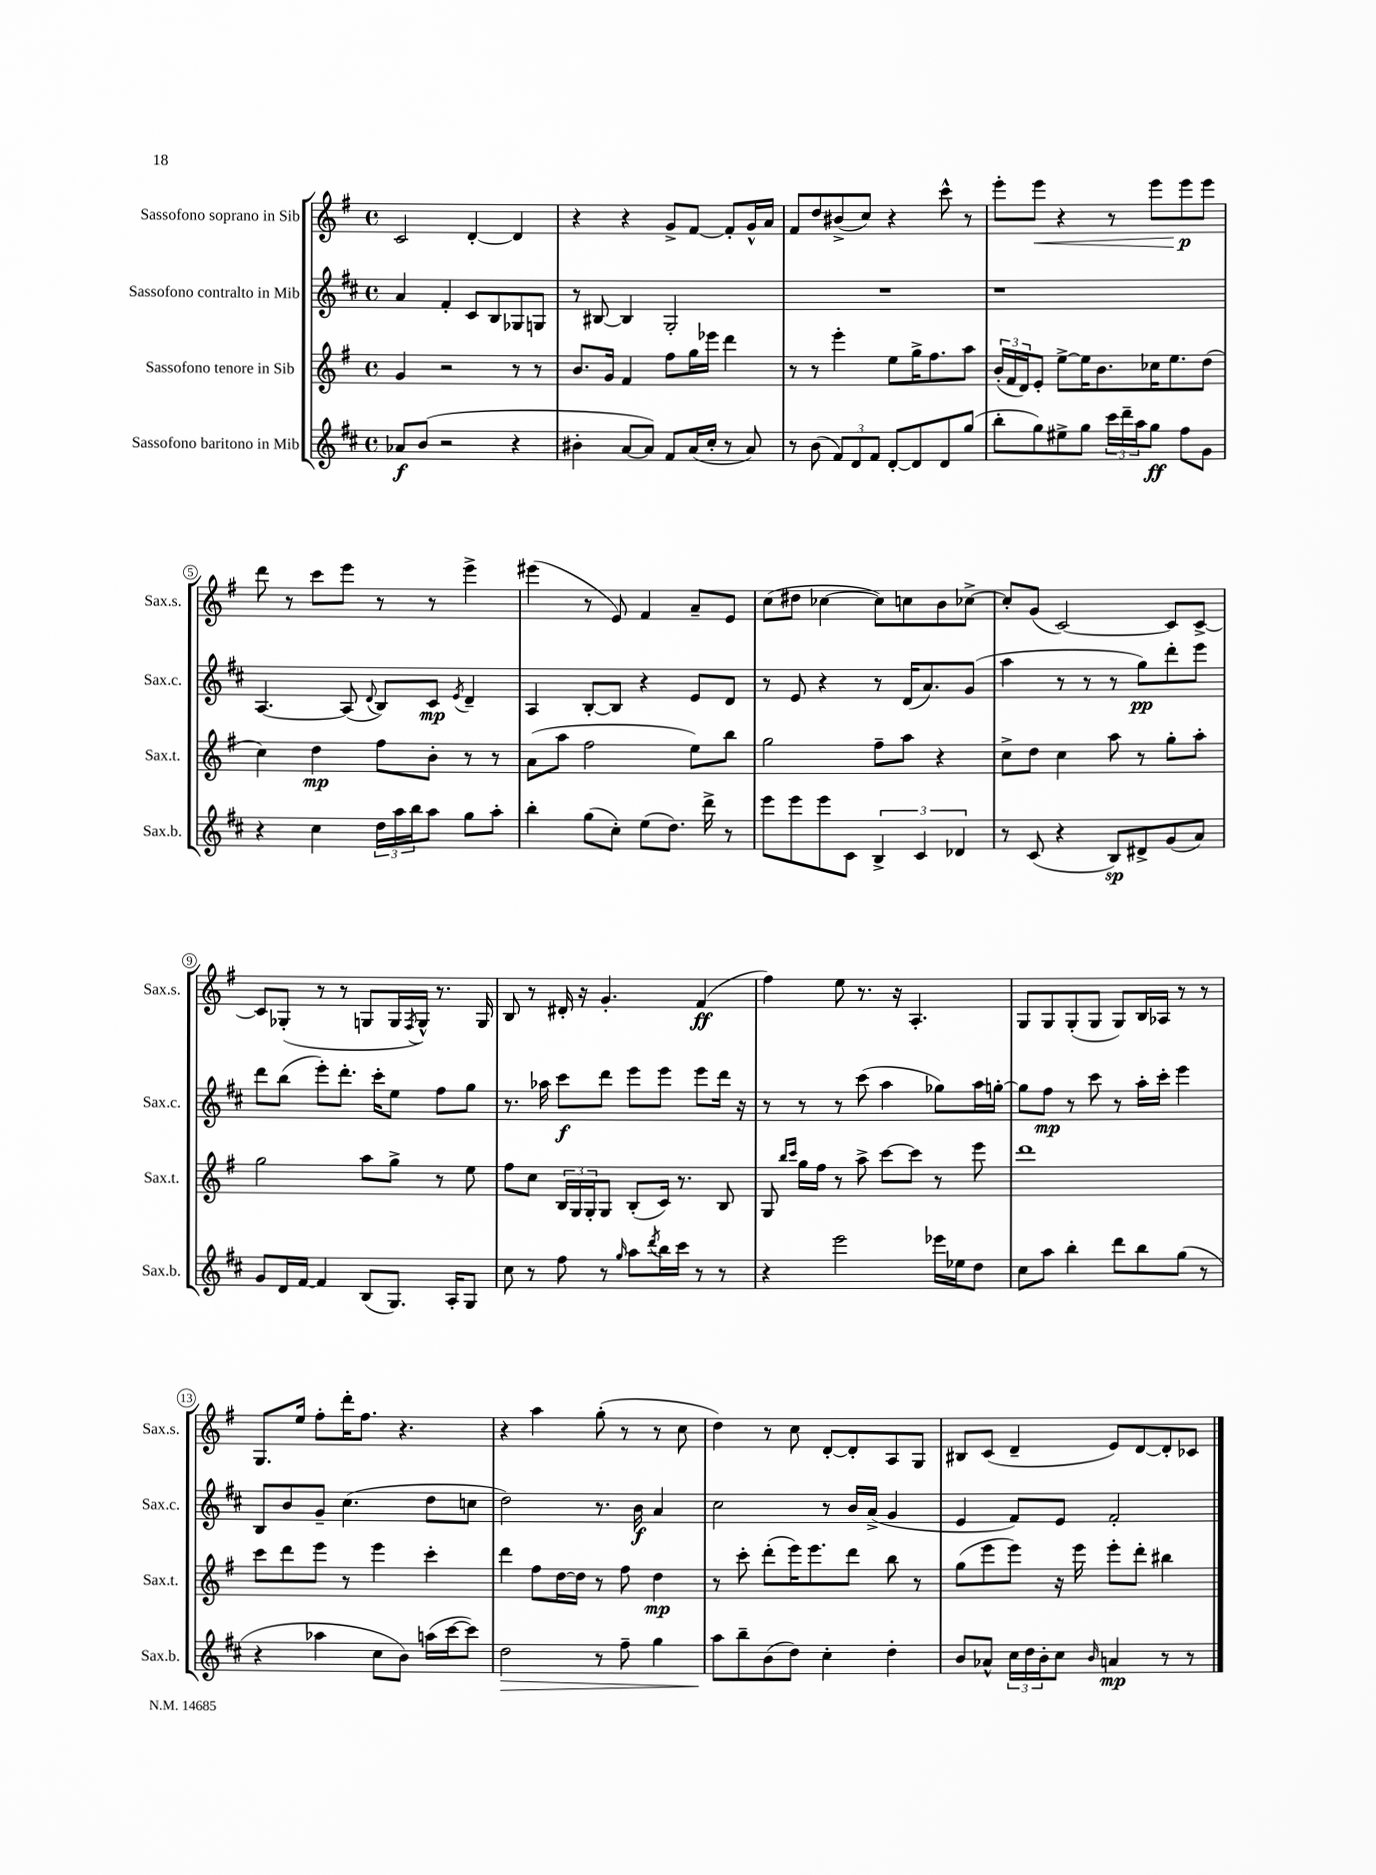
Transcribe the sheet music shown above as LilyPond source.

<<
\new StaffGroup <<
\new Staff = "s0" \with { instrumentName = "Sassofono soprano in Sib" shortInstrumentName = "Sax.s." } {
    \clef treble \key g \major \defaultTimeSignature \time 4/4
    c'2 d'4~-. d'4 |
    r4 r4 g'8-> fis'8~ fis'8-. g'16-^ a'16 |
    fis'8 d''8 bis'8->( c''8) r4 c'''8-^ r8 |
    e'''8-. e'''8\< r4 r8 e'''8 e'''8\p\! e'''8 |
    d'''8 r8 c'''8 e'''8 r8 r8 e'''4-> |
    eis'''4( r8 e'8) fis'4 a'8-- e'8 |
    c''8( dis''8 ces''4~ ces''8) c''8 b'8 ces''8~-> |
    ces''8-. g'8( c'2~) c'8 c'8~-> |
    c'8 ges8-.( r8 r8 g8 g16 \acciaccatura { fis8 } g16-^) r8. g16 |
    b8 r8 dis'16-. r16 g'4.-. fis'4\ff( |
    fis''4) e''8 r8. r16 a4.-. |
    g8 g8 g8-.( g8 g8) b16 aes16 r8 r8 |
    g8. e''16 fis''8-. d'''16-. fis''8. r4. |
    r4 a''4 g''8-.( r8 r8 c''8 |
    d''4) r8 c''8 d'8~-. d'8-. a8 g8 |
    bis8 c'8( d'4-- e'8) d'8~ d'8-. ces'8 \bar "|." |
}
\new Staff = "s1" \with { instrumentName = "Sassofono contralto in Mib" shortInstrumentName = "Sax.c." } {
    \clef treble \key d \major \defaultTimeSignature \time 4/4
    a'4 fis'4-. cis'8 b8 ges8 g8 |
    r8 bis8~ bis4 g2-. |
    R1 |
    r1 |
    a4.~ a8( \appoggiatura { d'8 } b8) cis'8\mp \acciaccatura { e'8 } d'4-- |
    a4 b8~-. b8 r4 e'8 d'8 |
    r8 e'8 r4 r8 d'16( a'8.) g'8( |
    a''4 r8 r8 r8 g''8\pp) d'''8-. e'''8 |
    d'''8 b''8( e'''8-.) d'''8.-. cis'''16-. e''8 fis''8 g''8 |
    r8. aes''16 cis'''8\f d'''8 e'''8 e'''8 e'''8 d'''16 r16 |
    r8 r8 r8 cis'''8( a''4 ges''8) a''16 g''16~-. |
    g''8 fis''8\mp r8 cis'''8 r8 a''16-. cis'''16-. e'''4 |
    b8 b'8 g'8-- cis''4.( d''8 c''8 |
    d''2) r8. b'16\f a'4 |
    cis''2 r8 b'16 a'16->( g'4 |
    e'4 fis'8) e'8 fis'2-. \bar "|." |
}
\new Staff = "s2" \with { instrumentName = "Sassofono tenore in Sib" shortInstrumentName = "Sax.t." } {
    \clef treble \key g \major \defaultTimeSignature \time 4/4
    g'4 r2 r8 r8 |
    b'8. g'16 fis'4 fis''8 g''16 ees'''16 d'''4 |
    r8 r8 e'''4-. e''8 g''16-> fis''8. a''8 |
    \tuplet 3/2 { b'16-.( fis'16 d'16) } e'8-. e''8~-> e''16 b'8. ces''16 e''8. d''8( |
    c''4) d''4\mp fis''8 b'8-. r8 r8 |
    a'8( a''8 fis''2 e''8) b''8 |
    g''2 fis''8-- a''8 r4 |
    c''8-> d''8 c''4 a''8 r8 g''8-. a''8-. |
    g''2 a''8 g''8-> r8 e''8 |
    fis''8 c''8 \tuplet 3/2 { b16 g16 g16-. } g8 b8-.( c'16) r8. b8 |
    g8 \grace { b''16 c'''16 } g''16 fis''16 r8 a''8-> c'''8~ c'''8 r8 e'''8 |
    d'''1 |
    c'''8 d'''8 e'''8 r8 e'''4 c'''4-. |
    d'''4 fis''8 d''16~ d''16 r8 fis''8 d''4\mp |
    r8 c'''8-. d'''8-.( e'''16) e'''8. d'''8 b''8 r8 |
    g''8( e'''8 e'''8) r16 e'''16 e'''8-. d'''8-. bis''4 \bar "|." |
}
\new Staff = "s3" \with { instrumentName = "Sassofono baritono in Mib" shortInstrumentName = "Sax.b." } {
    \clef treble \key d \major \defaultTimeSignature \time 4/4
    aes'8\f b'8( r2 r4 |
    bis'4-. a'8~ a'8) fis'8 a'16( cis''16-. r8 a'8) |
    r8 b'8( \tuplet 3/2 { fis'8) d'8 fis'8 } d'8~-. d'8 d'8 g''8( |
    b''8-. g''8) eis''8-> g''8 \tuplet 3/2 { cis'''16 d'''16-- a''16 } g''8\ff fis''8 g'8 |
    r4 cis''4 \tuplet 3/2 { d''16 a''16 b''16 } a''8 g''8 a''8-. |
    b''4-. g''8( cis''8-.) e''8( d''8.) d'''16-> r8 |
    e'''8 e'''8 e'''8 cis'8 \tuplet 3/2 { b4-> cis'4 des'4 } |
    r8 cis'8( r4 b8\sp) dis'8-> g'8( a'8) |
    g'8 d'16 fis'16~ fis'4 b8( g8.) a16-. g8 |
    cis''8 r8 fis''8 r8 \grace { g''16 } a''8 \acciaccatura { d'''8 } b''16 cis'''16 r8 r8 |
    r4 e'''2 ees'''16 ees''16 d''8 |
    cis''8 a''8 b''4-. d'''8 b''8 g''8( r8 |
    r4 aes''4 cis''8 b'8) a''16( cis'''16~ cis'''8) |
    d''2\> r8 fis''8-- g''4 |
    a''8\! b''8-- b'8( d''8) cis''4-. d''4-. |
    b'8 aes'8-^ \tuplet 3/2 { cis''16 d''16 b'16-. } cis''8 \grace { b'16 } a'4\mp r8 r8 \bar "|." |
}
>>
>>
\layout { \context { \Score \override BarNumber.stencil = #(make-stencil-circler 0.1 0.3 ly:text-interface::print) } }
